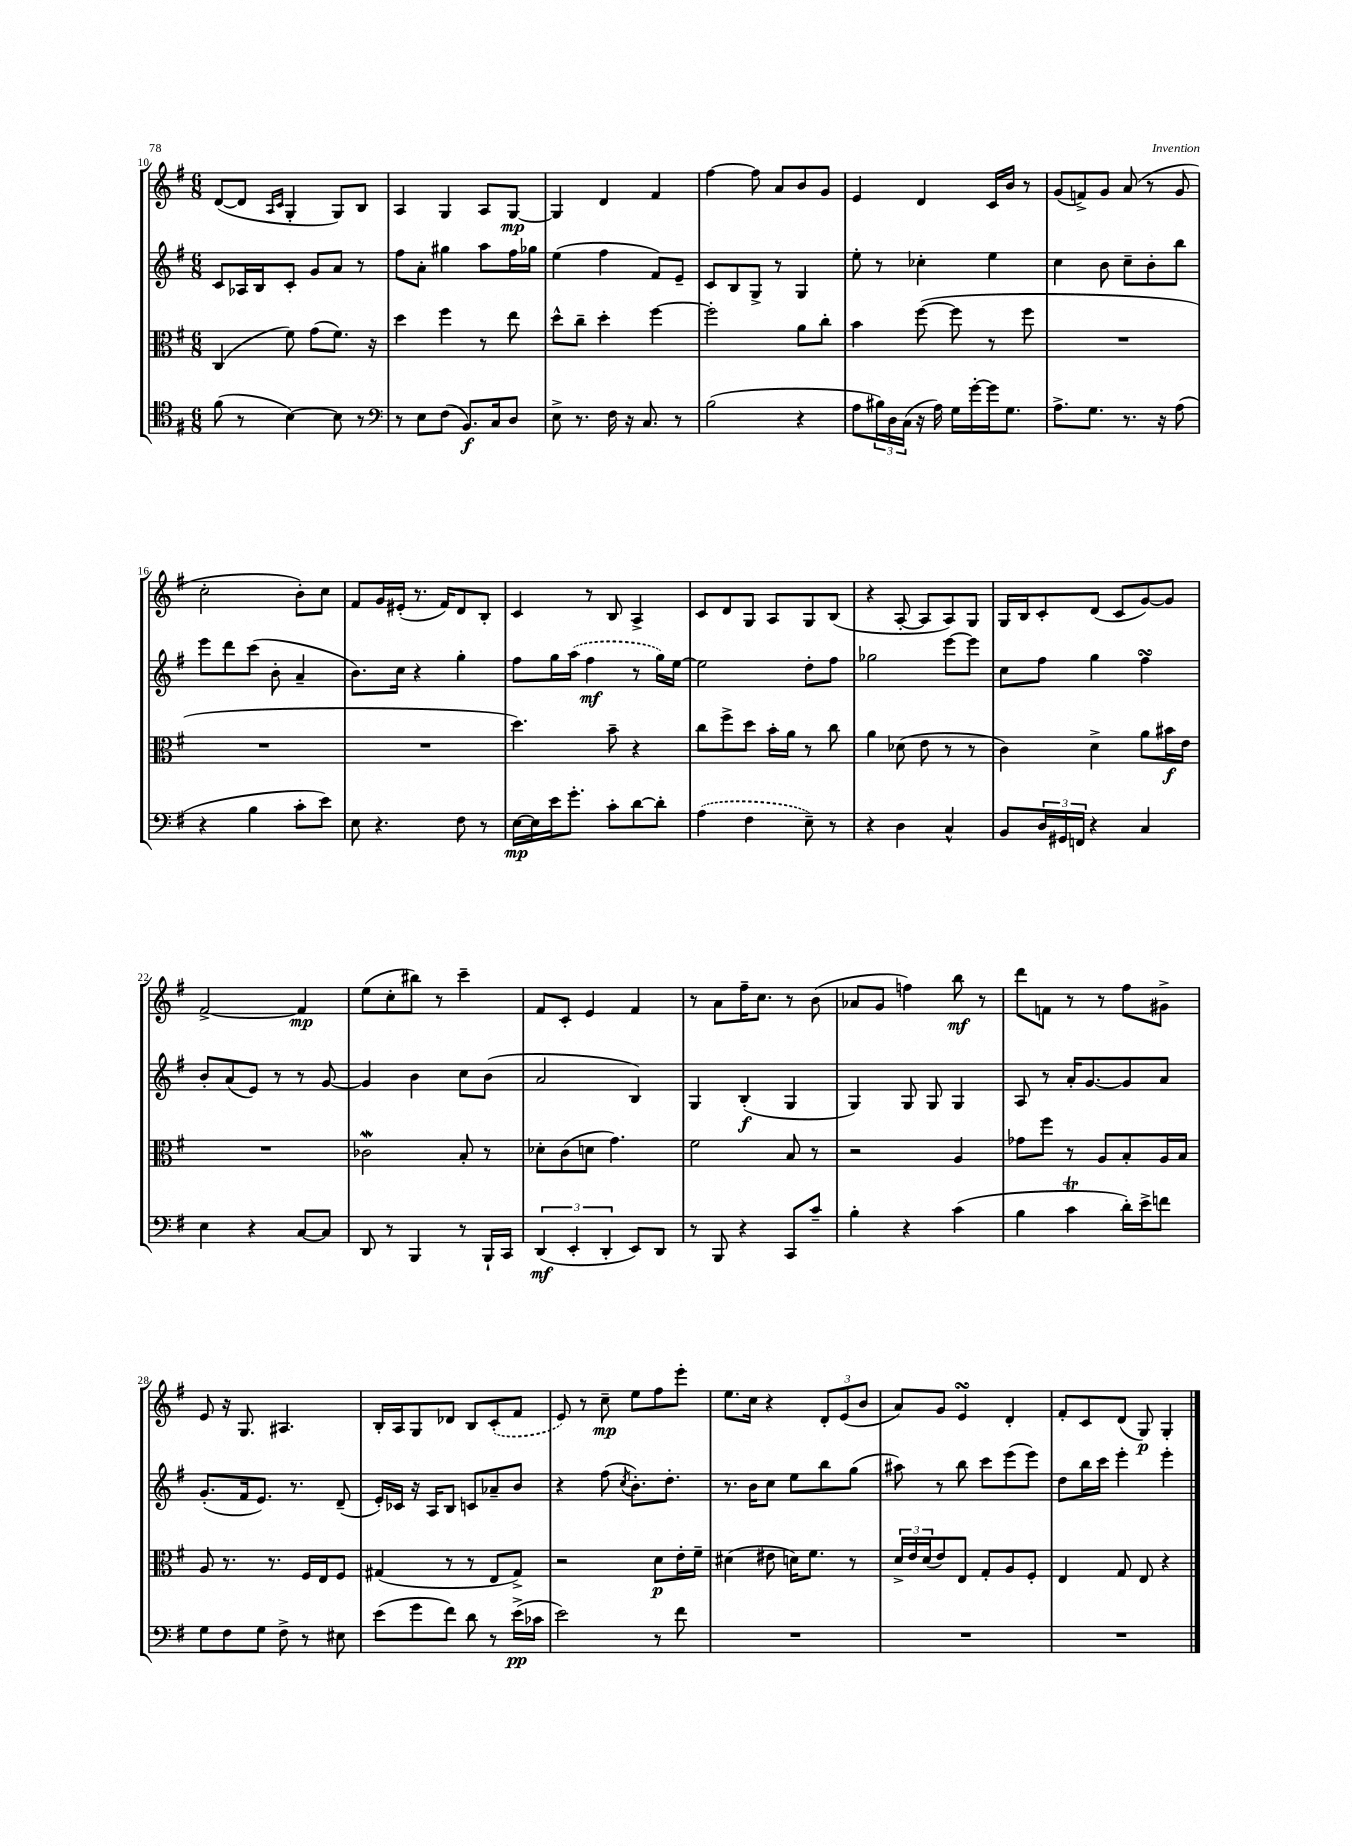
<<
\new StaffGroup <<
\new Staff = "s0" {
    \clef treble \key g \major \numericTimeSignature \time 6/8
    d'8~( d'8 \grace { a16 c'16 } g4-. g8) b8 |
    a4 g4 a8 g8~\mp |
    g4 d'4 fis'4 |
    fis''4~ fis''8 a'8 b'8 g'8 |
    e'4 d'4 c'16 b'16 r8 |
    g'8( f'8->) g'8 a'8( r8 g'8 |
    c''2-. b'8-.) c''8 |
    fis'8 g'16 eis'16-.( r8. fis'16) d'8 b8-. |
    c'4 r8 b8 a4-> |
    c'8 d'8 g8 a8 g8 b8( |
    r4 a8~-. a8 a8) g8 |
    g16 b16 c'8-. d'8( c'8 g'8~) g'8 |
    fis'2~-> fis'4\mp |
    e''8( c''8-. bis''8) r8 c'''4-- |
    fis'8 c'8-. e'4 fis'4 |
    r8 a'8 fis''16-- c''8. r8 b'8( |
    aes'8 g'8 f''4) b''8\mf r8 |
    d'''8 f'8 r8 r8 fis''8 gis'8-> |
    e'8 r16 g8. ais4. |
    b16-. a16 g8 des'8 b8 \once \slurDashed c'8-.( fis'8 |
    e'8) r8 c''8--\mp e''8 fis''8 e'''8-. |
    e''8. c''16 r4 \tuplet 3/2 { d'8-. e'8( b'8 } |
    a'8) g'8 e'4\turn d'4-. |
    fis'8-. c'8 d'8( g8\p) g4-. \bar "|." |
}
\new Staff = "s1" {
    \clef treble \key g \major \numericTimeSignature \time 6/8
    c'8 aes16 b16 c'8-. g'8 a'8 r8 |
    fis''8 a'8-. gis''4 a''8 fis''16 ges''16 |
    e''4( fis''4 fis'8) e'8-- |
    c'8 b8 g8-> r8 g4 |
    e''8-. r8 ces''4-. e''4 |
    c''4 b'8 c''8-- b'8-. b''8 |
    e'''8 d'''8 c'''8( b'8-. a'4-- |
    b'8.) c''16 r4 g''4-. |
    fis''8 g''16 \once \slurDashed a''16( fis''4\mf r8 g''16) e''16~ |
    e''2 d''8-. fis''8 |
    ges''2 e'''8~ e'''8 |
    c''8 fis''8 g''4 fis''4\turn |
    b'8-. a'8( e'8) r8 r8 g'8~ |
    g'4 b'4 c''8 b'8( |
    a'2 b4) |
    g4 b4-.\f( g4 |
    g4) g8 g8 g4 |
    a8 r8 a'16-. g'8.~ g'8 a'8 |
    g'8.-.( fis'16 e'8.) r8. d'8--( |
    e'16-.) ces'16 r16 a16 b8 c'8 aes'8-- b'8 |
    r4 fis''8( \acciaccatura { c''8 } b'8.-.) d''8.-. |
    r8. b'16 c''8 e''8 b''8 g''8( |
    ais''8) r8 b''8 c'''8 e'''8( e'''8) |
    d''8 b''16 c'''16 e'''4-. e'''4-. \bar "|." |
}
\new Staff = "s2" {
    \clef alto \key g \major \numericTimeSignature \time 6/8
    c4( fis'8) g'8( fis'8.) r16 |
    d''4 fis''4 r8 e''8 |
    d''8-^ c''8-- d''4-. fis''4~ |
    fis''2-. a'8 c''8-. |
    b'4 fis''8~( fis''8 r8 fis''8 |
    R2. |
    R2. |
    R2. |
    d''4.) b'8-- r4 |
    c''8 fis''8-> d''8 b'16-. a'16 r8 c''8 |
    a'4 des'8( e'8 r8 r8 |
    c'4) d'4-> a'8 bis'16\f e'16 |
    R2. |
    ces'2\mordent b8-. r8 |
    des'8-. c'8( d'8 g'4.) |
    fis'2 b8 r8 |
    r2 a4 |
    ges'8 fis''8 r8 a8 b8-. a16 b16 |
    a8 r8. r8. fis16 e16 fis8 |
    gis4( r8 r8 e8 gis8->) |
    r2 d'8\p e'16-. fis'16-- |
    dis'4( eis'8 d'16) fis'8. r8 |
    \tuplet 3/2 { d'16-> e'16 d'16( } e'8) e8 g8-. a8 fis8-. |
    e4 g8 e8 r4 \bar "|." |
}
\new Staff = "s3" {
    \clef tenor \key g \major \numericTimeSignature \time 6/8
    fis'8( r8 b4~) b8 r8 |
    \clef bass r8 e8 fis8( b,8.\f) c16 d8 |
    e8-> r8. fis16 r16 c8. r8 |
    b2( r4 |
    a8 \tuplet 3/2 { bis16) d16 c16( } r16 a16) g16 g'16~-. g'16 g8. |
    a8.-> g8. r8. r16 a8( |
    r4 b4 c'8-. e'8) |
    e8 r4. fis8 r8 |
    e16~\mp e16 e'16 g'8.-. c'8-. d'8~ d'8-. |
    \once \slurDashed a4( fis4 e8--) r8 |
    r4 d4 c4-^ |
    b,8 \tuplet 3/2 { d16 gis,16 f,16 } r4 c4 |
    e4 r4 c8~ c8 |
    d,8 r8 b,,4 r8 b,,16-! c,16 |
    \tuplet 3/2 { d,4\mf( e,4-. d,4-. } e,8) d,8 |
    r8 b,,8 r4 c,8 c'8-- |
    b4-. r4 c'4( |
    b4 c'4\trill d'16-.) e'16-> f'8 |
    g8 fis8 g8 fis8-> r8 eis8 |
    e'8( g'8 fis'8) d'8 r8 e'16->\pp( ces'16 |
    e'2) r8 fis'8 |
    R2. |
    R2. |
    R2. \bar "|." |
}
>>
>>
\layout { \context { \Score currentBarNumber = #10 } }
